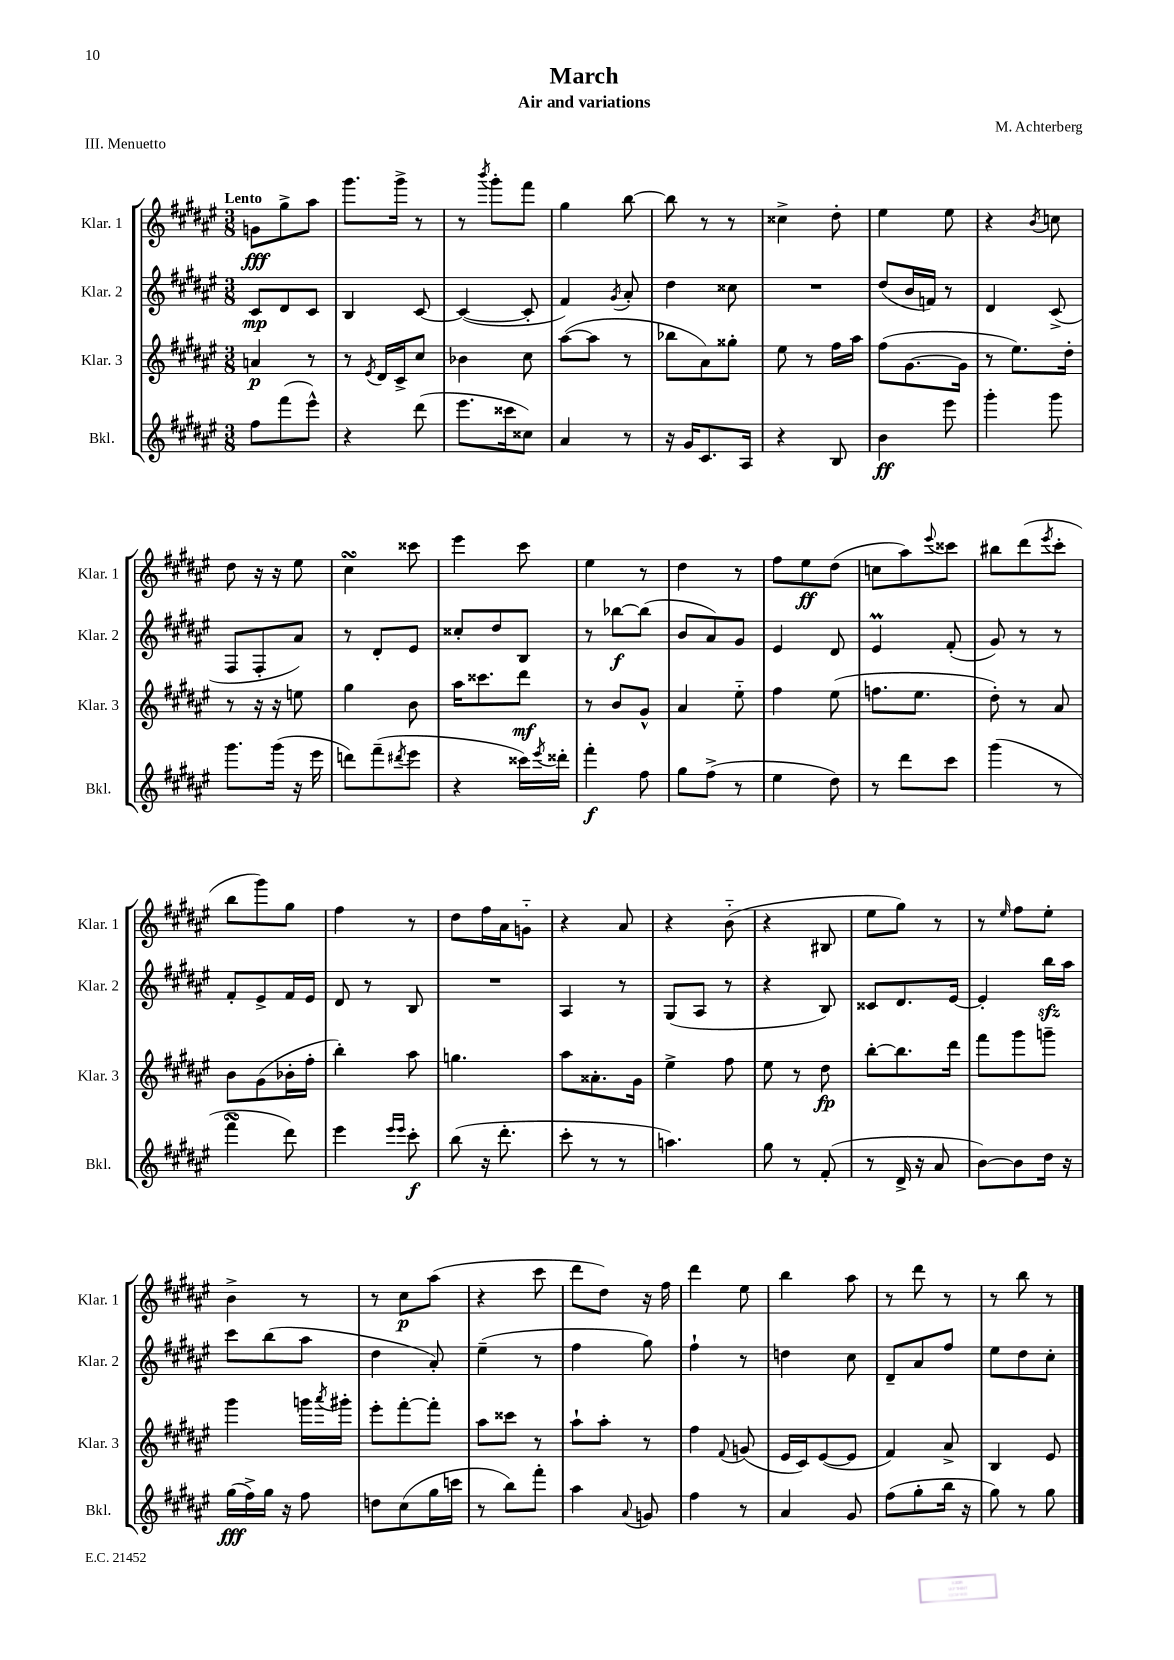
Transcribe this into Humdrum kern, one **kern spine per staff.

**kern	**kern	**kern	**kern
*staff4	*staff3	*staff2	*staff1
*clefG2	*clefG2	*clefG2	*clefG2
*k[f#c#g#d#a#e#]	*k[f#c#g#d#a#e#]	*k[f#c#g#d#a#e#]	*k[f#c#g#d#a#e#]
*M3/8	*M3/8	*M3/8	*M3/8
8ff#\L	4a/	8c#/L	8g\L
(8fff#\	.	8d#/	8gg#^\
8eee#^^\J)	8r	8c#/J	8aa#\J
=	=	=	=
4r	8r	4B/	8.ggg#\L
.	8qe#/	.	.
.	16d#/LL	.	.
.	16c#^/J	.	16ggg#^\Jk
(8ddd#\	8cc#/J	[8c#/	8r
=	=	=	=
8.eee#\L	4b-\	(4c#/_	8r
.	.	.	8qbbb/
.	.	.	8ggg#'\L
16ccc##\k	.	.	.
8cc##\J)	8cc#\	8c#'/]	8fff#\J
=	=	=	=
4a#/	([8aa#\L	4f#/)	4gg#\
.	8aa#\]J	.	.
.	.	8qg#/	.
8r	8r	8a#'/	[8bb\
=	=	=	=
16r	8bb-\L	4dd#\	8bb\]
16g#/LK	.	.	.
8.c#/	8a#\)	.	8r
.	8gg##'\J	8cc##\	8r
16A#/Jk	.	.	.
=	=	=	=
4r	8ee#\	4.r	4cc##^\
.	8r	.	.
8B/	16ff#\LL	.	8dd#'\
.	16aa#\JJ	.	.
=	=	=	=
4b\	(8ff#\L	(8dd#/L	4ee#\
.	[8.g#\	16b/L	.
.	.	16f/JJ)	.
8eee#\	.	8r	8ee#\
.	16g#\]Jk	.	.
=	=	=	=
4ggg#'\	8r	4d#/	4r
.	8.ee#\L)	.	.
.	.	.	8qb/
8ggg#\	.	(8c#^/	8cc\
.	16dd#'\Jk	.	.
=	=	=	=
8.ggg#\L	8r	8F#/L	8dd#\
.	16r	8F#'/	16r
(16ggg#\Jk	16r	.	16r
16r	8ee\	8a#/J)	8ee#\
16eee#\	.	.	.
=	=	=	=
8ddd\L)	4gg#\	8r	4cc#\
(8fff#~\	.	8d#'/L	.
8qddd#/	.	.	.
8eee#\J	8b\	8e#/J	8ccc##\
=	=	=	=
4r	16aa#\LK	8cc##'/L	4eee#\
.	8.ccc##\	.	.
.	.	8dd#/	.
16ccc##\LL)	8ddd#\J	8B/J	8ccc#\
8qeee#/	.	.	.
16ddd##'\JJ	.	.	.
=	=	=	=
4fff#'\	8r	8r	4ee#\
.	8b/L	[8bb-\L	.
8ff#\	8g#^^/J	(8bb-\]J	8r
=	=	=	=
8gg#\L	4a#/	8b/L	4dd#\
(8ff#^\J	.	8a#/)	.
8r	8ee#'~\	8g#/J	8r
=	=	=	=
4ee#\	4ff#\	4e#/	8ff#\L
.	.	.	8ee#\
8dd#\)	(8ee#\	8d#/	(8dd#\J
=	=	=	=
8r	8.ff\L	4e#/	8cc\L
8ddd#\L	.	.	8aa#\)
.	8.ee#\J	.	.
.	.	.	8qqeee#/
8ccc#\J	.	(8f#'/	8ccc##\J
=	=	=	=
(4ggg#\	8dd#'\)	8g#/)	8bb#\L
.	8r	8r	(8ddd#\
.	.	.	8qeee#/
8r	8a#/	8r	8ccc#'\J
=	=	=	=
4fff#'~\	8b\L	8f#'/L	8bb\L
.	(8g#\	8e#^/	8ggg#\)
8ddd#\)	16b-'\L	16f#/L	8gg#\J
.	16ff#'\JJ	16e#/JJ	.
=	=	=	=
4eee#\	4bb'\)	8d#/	4ff#\
.	.	8r	.
16qqeee#/LL	.	.	.
16qqeee#/JJ	.	.	.
8ccc#'\	8aa#\	8B/	8r
=	=	=	=
(8bb\	4.gg\	4.r	8dd#\L
16r	.	.	16ff#\L
8.ddd#'\	.	.	16a#\J
.	.	.	8g'~\J
=	=	=	=
8ccc#'\	8aa#\L	4A#/	4r
8r	8.a##'\	.	.
8r	.	8r	8a#/
.	16g#\Jk	.	.
=	=	=	=
4.aa\)	4ee#^\	(8G#/L	4r
.	.	8A#/J	.
.	8ff#\	8r	(8b'~\
=	=	=	=
8gg#\	8ee#\	4r	4r
8r	8r	.	.
(8f#'/	8dd#\	8B/)	8B#/
=	=	=	=
8r	[8bb'\L	8c##/L	8ee#\L
16d#^/	8.bb\]	8.d#/	8gg#\J)
16r	.	.	.
8a#/	.	.	8r
.	16ddd#\Jk	[16e#/Jk	.
=	=	=	=
[8b\L)	8fff#\L	4e#'/]	8r
.	.	.	16qqee#/
8b\]	8ggg#\	.	8ff#\L
16dd#\Jk	8ggg~\J	16bb\LL	8ee#'\J
16r	.	16aa#\JJ	.
=	=	=	=
(16gg#\LL	4ggg#\	8ccc#\L	4b^\
16ff#^\)	.	.	.
16gg#\JJ	.	(8bb\	.
16r	.	.	.
8ff#\	16ggg\LL	8aa#\J	8r
.	8qaaa#/	.	.
.	16ggg#'\JJ	.	.
=	=	=	=
8dd\L	8eee#'\L	4dd#\	8r
(8cc#\	[8fff#'\	.	8cc#\L
16gg#\L	8fff#'\]J	8a#'/)	(8aa#\J
16ccc\JJ	.	.	.
=	=	=	=
8r	8aa#\L	(4ee#~\	4r
8bb\L)	8ccc##\J	.	.
8fff#'\J	8r	8r	8ccc#\
=	=	=	=
4aa#\	8aa#`\L	4ff#\	8ddd#\L
.	8aa#'\J	.	8dd#\J)
8qqa#/	.	.	.
8g/	8r	8gg#\)	16r
.	.	.	16ff#\
=	=	=	=
4ff#\	4ff#\	4ff#`\	4ddd#\
.	8qqf#/	.	.
8r	(8g/	8r	8ee#\
=	=	=	=
4a#/	16e#/LL	4dd\	4bb\
.	16c#/J)	.	.
.	([8e#/	.	.
8g#/	8e#/]J	8cc#\	8aa#\
=	=	=	=
(8ff#\L	4f#/)	8d#~/L	8r
8gg#'\	.	8a#/	8ddd#\
16bb\Jk	8a#^/	8ff#/J	8r
16r	.	.	.
=	=	=	=
8gg#\)	4B/	8ee#\L	8r
8r	.	8dd#\	8bb\
8gg#\	8e#/	8cc#'\J	8r
==	==	==	==
*-	*-	*-	*-
